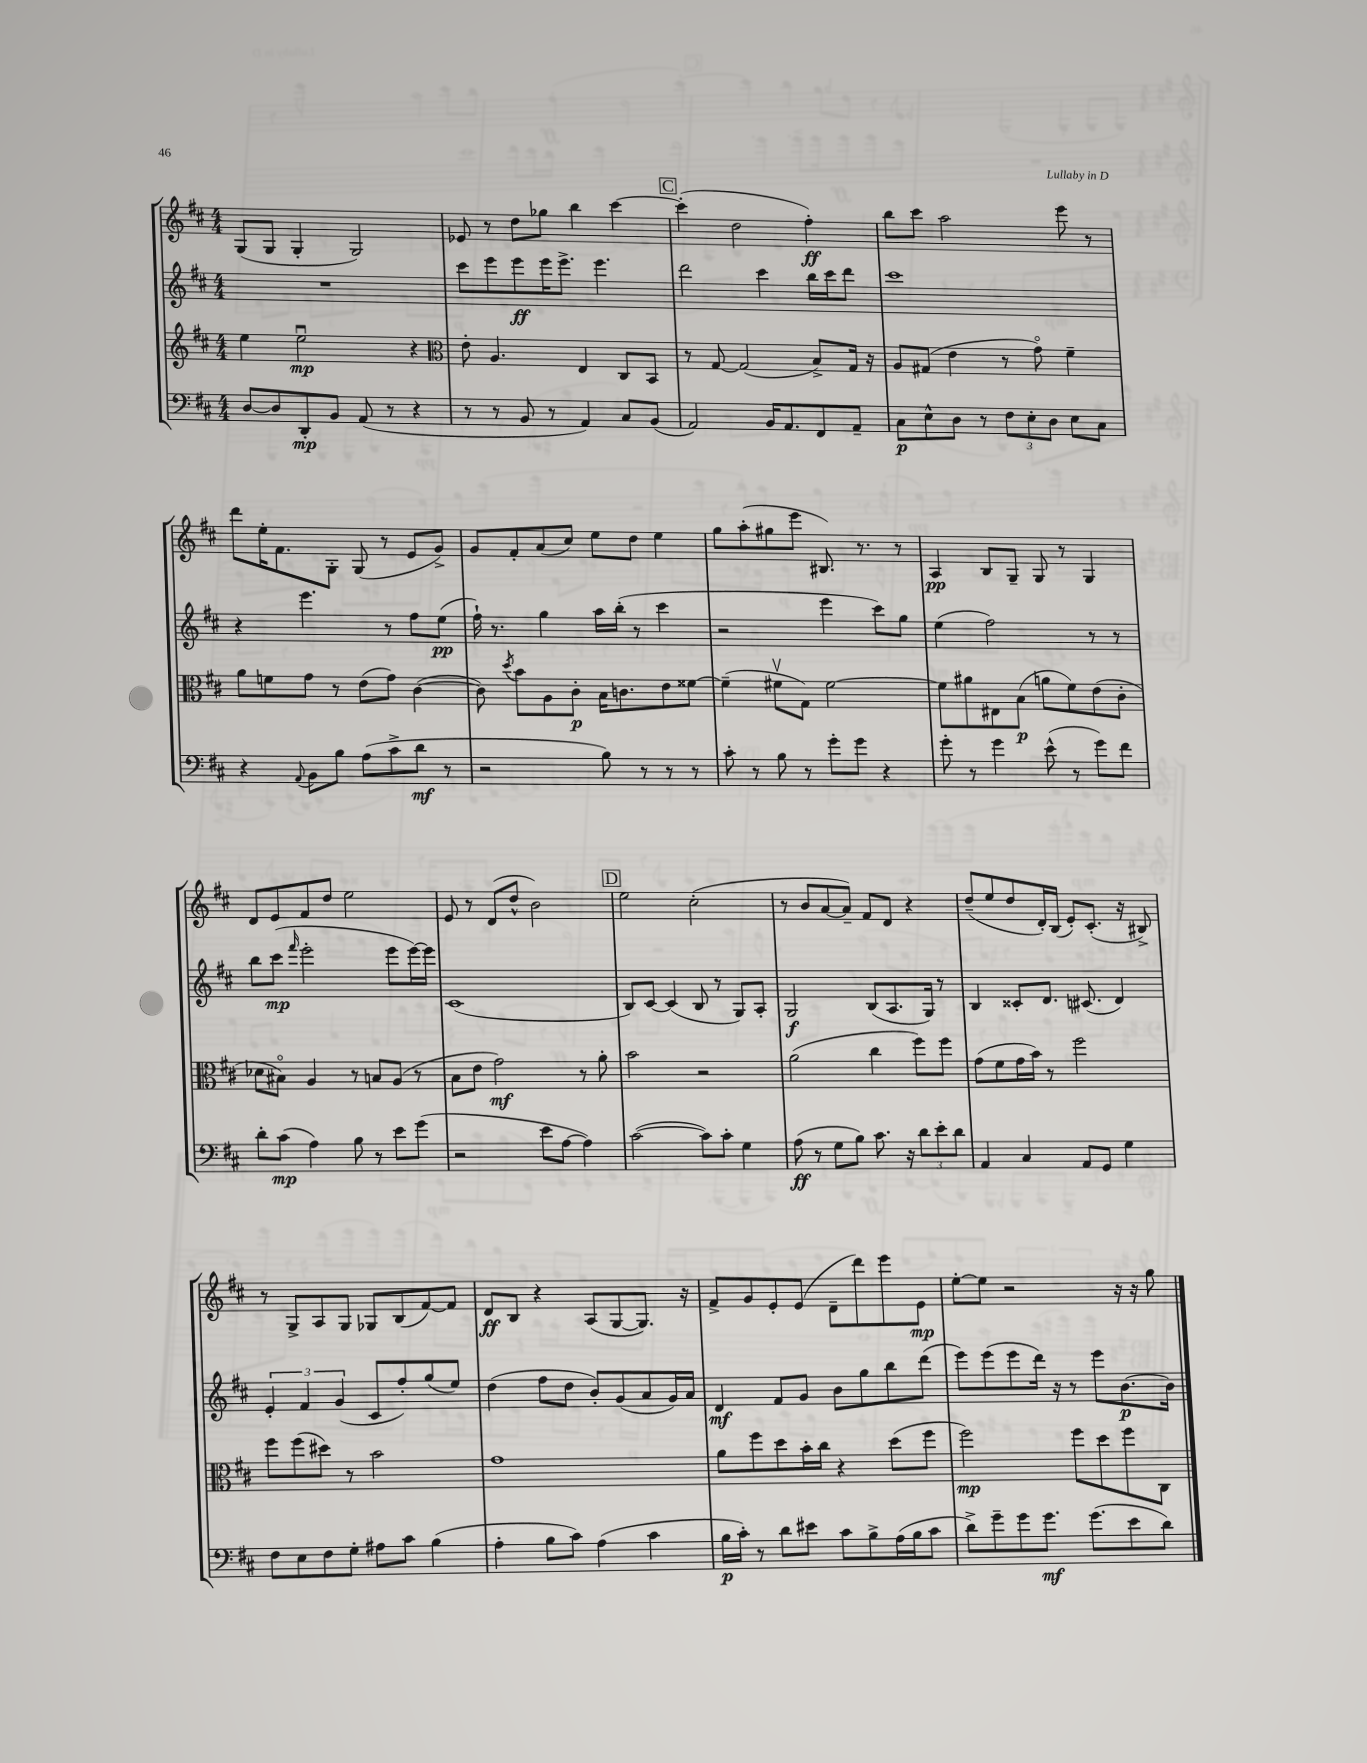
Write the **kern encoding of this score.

**kern	**dynam	**kern	**dynam	**kern	**dynam	**kern	**dynam
*part4	*part4	*part3	*part3	*part2	*part2	*part1	*part1
*staff4	*staff4	*staff3	*staff3	*staff2	*staff2	*staff1	*staff1
*clefF4	*	*clefG2	*	*clefG2	*	*clefG2	*
*k[f#c#]	*	*k[f#c#]	*	*k[f#c#]	*	*k[f#c#]	*
*M4/4	*	*M4/4	*	*M4/4	*	*M4/4	*
=52	=52	=52	=52	=52	=52	=52	=52
[8D/L	.	4ee\	.	1r	.	(8G/L	.
8D/]	.	.	.	.	.	8G/J	.
8DD'/	mp	2eeu\	mp	.	.	4G'/	.
8BB/J	.	.	.	.	.	.	.
(8AA/	.	.	.	.	.	2G/)	.
8r	.	.	.	.	.	.	.
4r	.	4r	.	.	.	.	.
=53	=53	=53	=53	=53	=53	=53	=53
*	*	*clefC3	*	*	*	*	*
8r	.	8e'\	.	8ccc#\L	.	8e-X/	.
8r	.	4.A/	.	8eee\	.	8r	.
8BB/	.	.	.	8eee\	ff	8dd\L	.
8r	.	.	.	16eee\K	.	8gg-X\J	.
.	.	.	.	8.eee^\J	.	.	.
4AA/)	.	4E/	.	.	.	4bb\	.
.	.	.	.	4.eee\	.	.	.
8C#/L	.	8C#/L	.	.	.	[4ccc#\	.
(8BB/J	.	8BB/J	.	.	.	.	.
!!LO:REH:place=s1:t=C
=54	=54	=54	=54	=54	=54	=54	=54
2AA/)	.	8r	.	2ddd\	.	(4ccc#'\]	.
.	.	[8G/	.	.	.	.	.
.	.	(2G/]	.	.	.	2dd\	.
16BB/KL	.	.	.	4ccc#\	.	.	.
8.AA/	.	.	.	.	.	.	.
8FF#/	.	8B^/L)	.	16bb\LL	.	4ff#'\)	ff
.	.	.	.	16ccc#\J	.	.	.
8AA~/J	.	16G/Jk	.	8ddd\J	.	.	.
.	.	16r	.	.	.	.	.
=55	=55	=55	=55	=55	=55	=55	=55
8C#\L	p	8A/L	.	1ccc#	.	8bb\L	.
8E^^\	.	(8G#X/J	.	.	.	8ccc#\J	.
8D\J	.	4e\	.	.	.	2aa\	.
8r	.	.	.	.	.	.	.
12F#\L	.	8r	.	.	.	.	.
12E'\	.	.	.	.	.	.	.
.	.	8g\)	.	.	.	.	.
12D\J	.	.	.	.	.	.	.
8E\L	.	4f#~\	.	.	.	8eee\	.
8C#\J	.	.	.	.	.	8r	.
!!LO:LB:g=z
=56	=56	=56	=56	=56	=56	=56	=56
4r	.	8a\L	.	4r	.	8ddd\L	.
.	.	8fn\	.	.	.	16ee'\K	.
.	.	.	.	.	.	8.f#\	.
8qqAA/	.	.	.	.	.	.	.
8BB\L	.	8g\J	.	4.eee\	.	.	.
8B\J	.	8r	.	.	.	8G'\J	.
(8A\L	.	(8e\L	.	.	.	(8G/	.
8c#^\	.	8g\J)	.	8r	.	8r	.
8d\J	mf	([4c#\	.	8ff#\L	.	8e/L	.
8r	.	.	.	(8ee\J	pp	8g^/J)	.
=57	=57	=57	=57	=57	=57	=57	=57
2r	.	8c#\])	.	16ff#`\)	.	8g/L	.
.	.	.	.	8.r	.	.	.
.	.	8qdd/	.	.	.	.	.
.	.	8b\L	.	.	.	8f#'/	.
.	.	8A\	.	4gg\	.	(8a/	.
.	.	8c#'\J	p	.	.	8cc#/J)	.
8B\)	.	16B\KL	.	16aa\LL	.	8ee\L	.
.	.	8.cn\	.	(16bb'\JJ	.	.	.
8r	.	.	.	8r	.	8dd\J	.
8r	.	8e\	.	4ccc#\	.	4ee\	.
8r	.	[8f##X\J	.	.	.	.	.
=58	=58	=58	=58	=58	=58	=58	=58
8c#'\	.	(4f##~\]	.	2r	.	8gg\L	.
8r	.	.	.	.	.	(8aa'\	.
8B\	.	8f#Xv\L	.	.	.	8gg#X\	.
8r	.	8G\J)	.	.	.	8eee\J	.
8g'\L	.	[2f#\	.	4eee\	.	8.B#X/)	.
8g\J	.	.	.	.	.	.	.
.	.	.	.	.	.	8.r	.
4r	.	.	.	8ccc#\L)	.	.	.
.	.	.	.	8gg\J	.	8r	.
=59	=59	=59	=59	=59	=59	=59	=59
8g'\	.	8f#\L]	.	(4ee\	.	4A/	pp
8r	.	8a#X\	.	.	.	.	.
4g\	.	8E#X\	.	2ff#\)	.	8B/L	.
.	.	(8B\J	p	.	.	8G~/J	.
(8e^^\	.	8an\L	.	.	.	8G/	.
8r	.	8f#\)	.	.	.	8r	.
8g\L)	.	(8e\	.	8r	.	4G/	.
8f#\J	.	8c#'\J	.	8r	.	.	.
!!LO:LB:g=z
=60	=60	=60	=60	=60	=60	=60	=60
8d'\L	.	8d-X\L	.	8bb\L	.	8d/L	.
(8c#\J	mp	8B#X\J)	.	(8ccc#\J	mp	8e/	.
.	.	.	.	16qqfff#/	.	.	.
4A\)	.	4A/	.	2eee'\	.	8f#/	.
.	.	.	.	.	.	8dd/J	.
8B\	.	8r	.	.	.	2ee\	.
8r	.	8Bn/L	.	.	.	.	.
8e\L	.	(8A/J	.	8eee\L	.	.	.
(8g\J	.	8r	.	[16eee\L)	.	.	.
.	.	.	.	16eee\JJ]	.	.	.
=61	=61	=61	=61	=61	=61	=61	=61
2r	.	8B\L	.	(1c#	.	8e/	.
.	.	8e\J	.	.	.	8r	.
.	.	2g\)	mf	.	.	(8d/L	.
.	.	.	.	.	.	8dd^^/J	.
8e\L	.	.	.	.	.	2b\)	.
[8A\J	.	.	.	.	.	.	.
4A\])	.	8r	.	.	.	.	.
.	.	8a'\	.	.	.	.	.
!!LO:REH:place=s1:t=D
=62	=62	=62	=62	=62	=62	=62	=62
([2c#\	.	2b\	.	8B/L)	.	2ee\	.
.	.	.	.	[8c#/J	.	.	.
.	.	.	.	(4c#/]	.	.	.
8c#\L])	.	2r	.	8B/	.	(2cc#'\	.
8c#'\J	.	.	.	8r	.	.	.
4G\	.	.	.	8G/L)	.	.	.
.	.	.	.	8A'/J	.	.	.
=63	=63	=63	=63	=63	=63	=63	=63
(8A\	ff	(2a\	.	2G/	f	8r	.
8r	.	.	.	.	.	8b/L	.
8G\L	.	.	.	.	.	[8a/	.
8B\J)	.	.	.	.	.	8a~/J])	.
8.c#\	.	4cc#\	.	(8B/L	.	8f#/L	.
.	.	.	.	8.A/	.	8d/J	.
16r	.	.	.	.	.	.	.
12d\L	.	8ff#\L)	.	.	.	4r	.
.	.	.	.	16G/Jk)	.	.	.
12e'\	.	.	.	.	.	.	.
.	.	8ff#\J	.	8r	.	.	.
12d\J	.	.	.	.	.	.	.
=64	=64	=64	=64	=64	=64	=64	=64
4AA/	.	(8g\L	.	4B/	.	(8dd~/L	.
.	.	8f#\	.	.	.	8ee/	.
4C#/	.	16g\L	.	8c##X'/L	.	8dd/	.
.	.	16b\JJ)	.	.	.	.	.
.	.	8r	.	8.d/J	.	16d'/L)	.
.	.	.	.	.	.	(16B/JJ	.
8AA/L	.	2ff#\	.	.	.	8e'/L)	.
.	.	.	.	(8.c#X/	.	.	.
8GG/J	.	.	.	.	.	(8.c#'/J	.
4G\	.	.	.	4d/)	.	.	.
.	.	.	.	.	.	16r	.
.	.	.	.	.	.	8B#X^/)	.
!!LO:LB:g=z
=65	=65	=65	=65	=65	=65	=65	=65
8F#\L	.	8ff#\L	.	6e'/	.	8r	.
8E\	.	(8ff#\	.	.	.	8G^/L	.
.	.	.	.	6f#/	.	.	.
8F#\	.	8dd#X\J)	.	.	.	8A/	.
.	.	.	.	(6g/	.	.	.
8G'\J	.	8r	.	.	.	8G/J	.
8A#X\L	.	2b\	.	8c#/L	.	8G-X/L	.
8c#\J	.	.	.	8ff#'/)	.	(8B/	.
(4B\	.	.	.	(8gg/	.	[8f#/)	.
.	.	.	.	8ee/J)	.	8f#/J]	.
=66	=66	=66	=66	=66	=66	=66	=66
4A'\	.	1g	.	(4dd\	.	8d/L	ff
.	.	.	.	.	.	8B/J	.
8B\L	.	.	.	8ff#\L	.	4r	.
8c#\J)	.	.	.	8dd\J	.	.	.
(4A\	.	.	.	8b'/L)	.	(8A/L	.
.	.	.	.	(8g/	.	[8G/	.
4c#\	.	.	.	8a/	.	8.G/J])	.
.	.	.	.	16g/L)	.	.	.
.	.	.	.	16a/JJ	.	16r	.
=67	=67	=67	=67	=67	=67	=67	=67
16B\LL	p	8a\L	.	4d/	mf	8f#^/L	.
16c#'\JJ)	.	.	.	.	.	.	.
8r	.	8ff#\	.	.	.	8g/	.
8d\L	.	8dd\	.	8f#/L	.	8e'/	.
8e#X\J	.	16b'\L	.	8g/J	.	(8e/J	.
.	.	16cc#\JJ	.	.	.	.	.
8c#\L	.	4r	.	8b\L	.	8d~\L	.
8B^\	.	.	.	8gg\	.	8ddd\)	.
(16A\L	.	(8dd\L	.	8bb\	.	8eee\	.
16B\J	.	.	.	.	.	.	.
8c#\J	.	8ff#\J	.	(8ddd\J	.	8e\J	mp
=68	=68	=68	=68	=68	=68	=68	=68
8d^\L)	.	2ff#\)	mp	8eee\L)	.	[8ee'\L	.
8g~\	.	.	.	(8eee\	.	8ee\J]	.
8g\	.	.	.	8eee\	.	2r	.
8.g\J	mf	.	.	16ddd\Jk)	.	.	.
.	.	.	.	16r	.	.	.
.	.	8ff#\L	.	8r	.	.	.
(8.g\L	.	.	.	.	.	.	.
.	.	8dd\	.	8eee\L	.	.	.
8e\	.	8ff#\	.	[8.b\	p	16r	.
.	.	.	.	.	.	16r	.
8d\J)	.	8C#\J	.	.	.	8gg\	.
.	.	.	.	16b\Jk]	.	.	.
==	==	==	==	==	==	==	==
*-	*-	*-	*-	*-	*-	*-	*-
